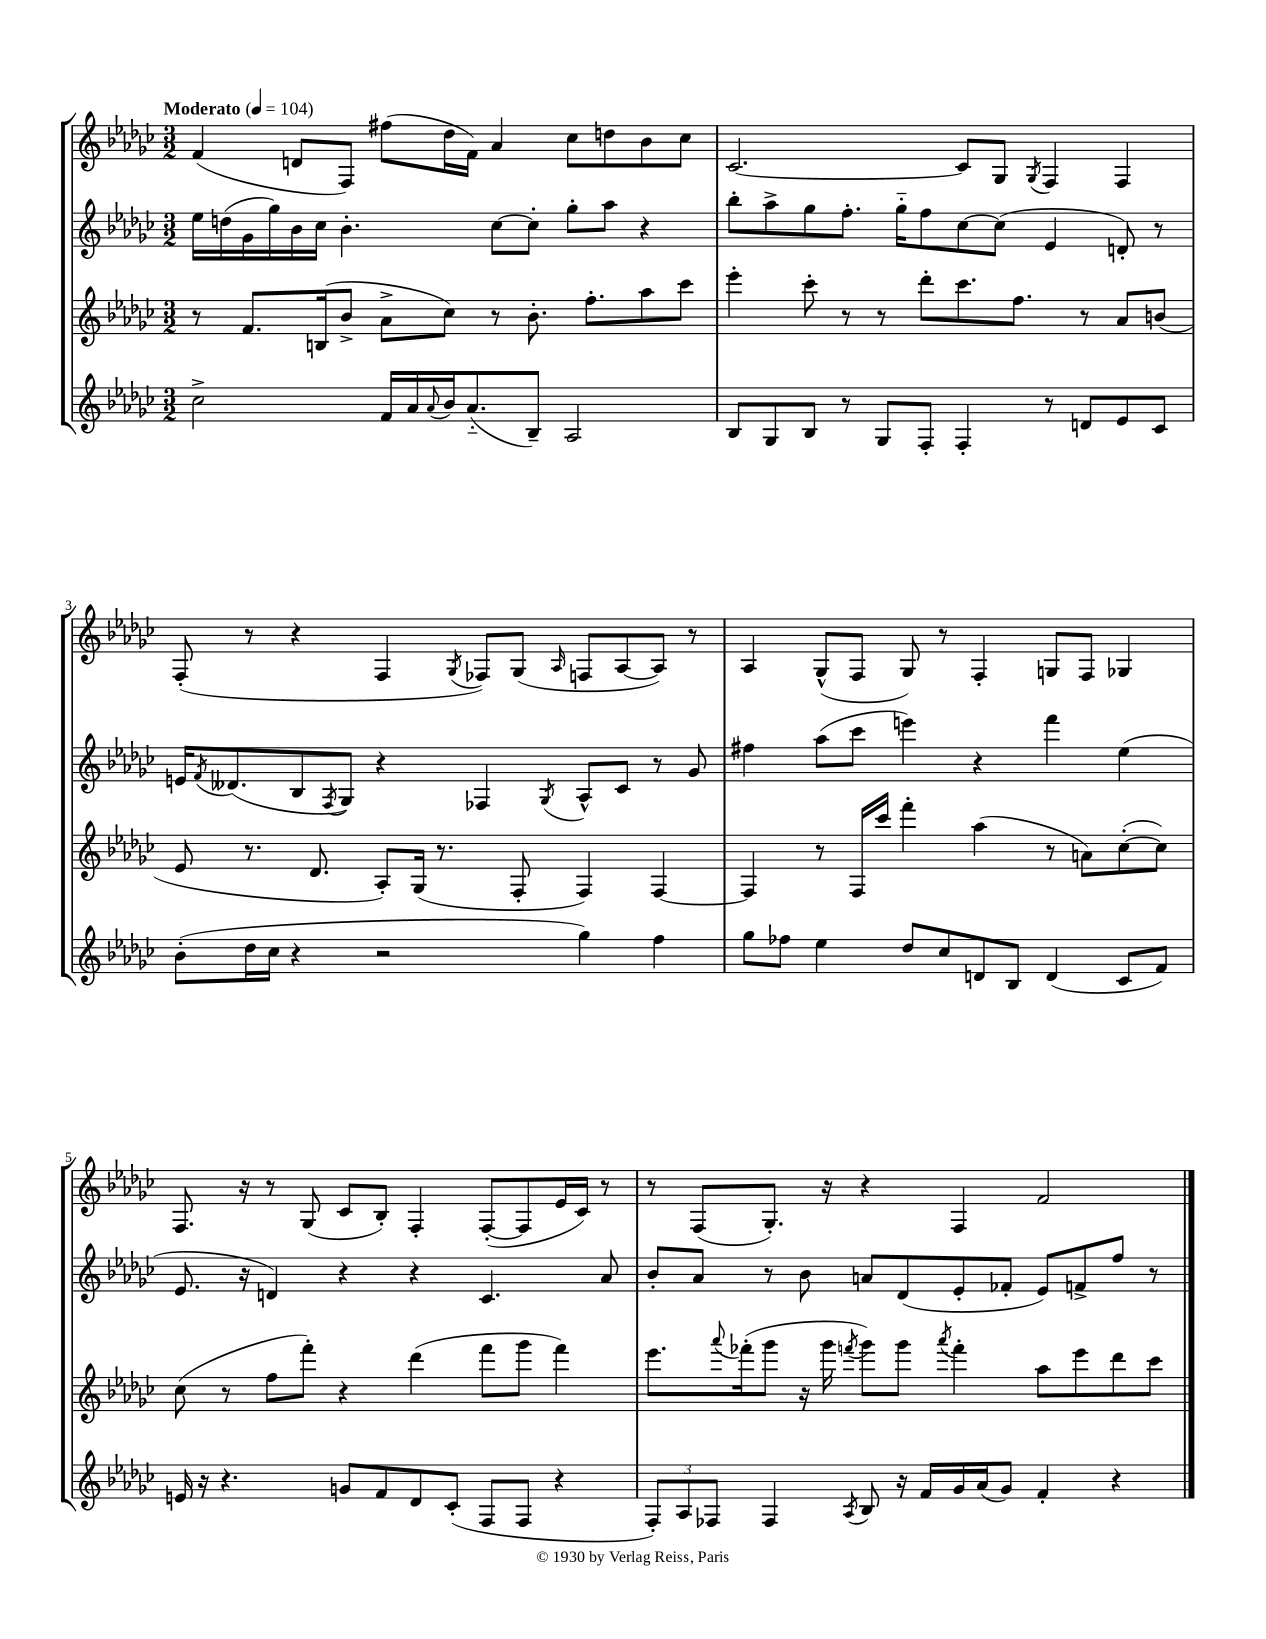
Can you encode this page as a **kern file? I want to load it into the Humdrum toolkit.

**kern	**kern	**kern	**kern
*staff4	*staff3	*staff2	*staff1
*clefG2	*clefG2	*clefG2	*clefG2
*k[b-e-a-d-g-c-]	*k[b-e-a-d-g-c-]	*k[b-e-a-d-g-c-]	*k[b-e-a-d-g-c-]
*M3/2	*M3/2	*M3/2	*M3/2
*MM104	*MM104	*MM104	*MM104
2cc-^	8r	16ee-	(4f
.	.	(16dd	.
.	8.f	16g-	.
.	.	16gg-)	.
.	.	16b-	8d
.	(16B	16cc-	.
.	8b-^	4.b-'	8F)
16f	8a-^	.	(8ff#
16a-	.	.	.
8qqa-	.	.	.
16b-	8cc-)	.	16dd-
(8.a-'~	.	.	16f)
.	8r	[8cc-	4a-
8B-~)	8.b-'	8cc-']	.
2A-	.	8gg-'	8cc-
.	8.ff'	.	.
.	.	8aa-	8dd
.	8aa-	4r	8b-
.	8ccc-	.	8cc-
=	=	=	=
8B-	4eee-'	8bb-'	[2.c-
8G-	.	8aa-^	.
8B-	8ccc-'	8gg-	.
8r	8r	8.ff'	.
8G-	8r	.	.
.	.	16gg-'~	.
8F'	8ddd-'	8ff	.
4F'	8.ccc-	[8cc-	8c-]
.	.	(8cc-]	8G-
.	8.ff	.	.
.	.	.	8qG-
8r	.	4e-	4F
8d	8r	.	.
8e-	8a-	8d')	4F
8c-	(8b	8r	.
=	=	=	=
(8b-'	8e-	16e	(8F'
.	.	8qf	.
.	.	(8.d--	.
16dd-	8.r	.	8r
16cc-	.	.	.
4r	.	8B-	4r
.	8.d-	.	.
.	.	8qF	.
.	.	8G-)	.
2r	8A-')	4r	4F
.	(16G-	.	.
.	8.r	.	.
.	.	.	8qG-
.	.	4F-	8F-)
.	8F'	.	(8G-
.	.	8qG-	16qqA-
4gg-)	4F)	8A-^^	8F
.	.	8c-	[8A-
4ff	[4F	8r	8A-])
.	.	8g-	8r
=	=	=	=
8gg-	4F]	4ff#	4A-
8ff-	.	.	.
4ee-	8r	(8aa-	(8G-^^
.	16F	8ccc-	8F
.	16ccc-	.	.
8dd-	4fff'	4eee)	8G-)
8cc-	.	.	8r
8d	(4aa-	4r	4F'
8B-	.	.	.
(4d	8r	4fff	8G
.	8a)	.	8F
8c-	([8cc-'	(4ee-	4G-
8f)	8cc-])	.	.
=	=	=	=
16e	(8cc-	8.e-	8.F
16r	.	.	.
4.r	8r	.	.
.	.	16r	16r
.	8ff	4d)	8r
.	8fff')	.	(8G-
8g	4r	4r	8c-
8f	.	.	8B-')
8d-	(4ddd-	4r	4F'
(8c-'	.	.	.
8F	8fff	4.c-	([8F'
8F	8ggg-	.	8F]
4r	4fff)	.	16e-
.	.	.	16c-)
.	.	8a-	8r
=	=	=	=
12F')	8.eee-	8b-'	8r
12A-	.	.	.
.	.	8a-	(8F
12F-	.	.	.
.	8qqaaa-	.	.
.	(16fff-'	.	.
4F-	8ggg-	8r	8.G-')
.	16r	8b-	.
.	16ggg-	.	16r
8qA-	8qfff	.	.
8B-	8ggg-)	8a	4r
16r	8ggg-	(8d-	.
16f	.	.	.
.	8qaaa-	.	.
16g-	4fff'	8e-'	4F
(16a-	.	.	.
8g-)	.	8f-'	.
4f'	8aa-	8e-)	2f
.	8eee-	8f^	.
4r	8ddd-	8ff	.
.	8ccc-	8r	.
==	==	==	==
*-	*-	*-	*-
